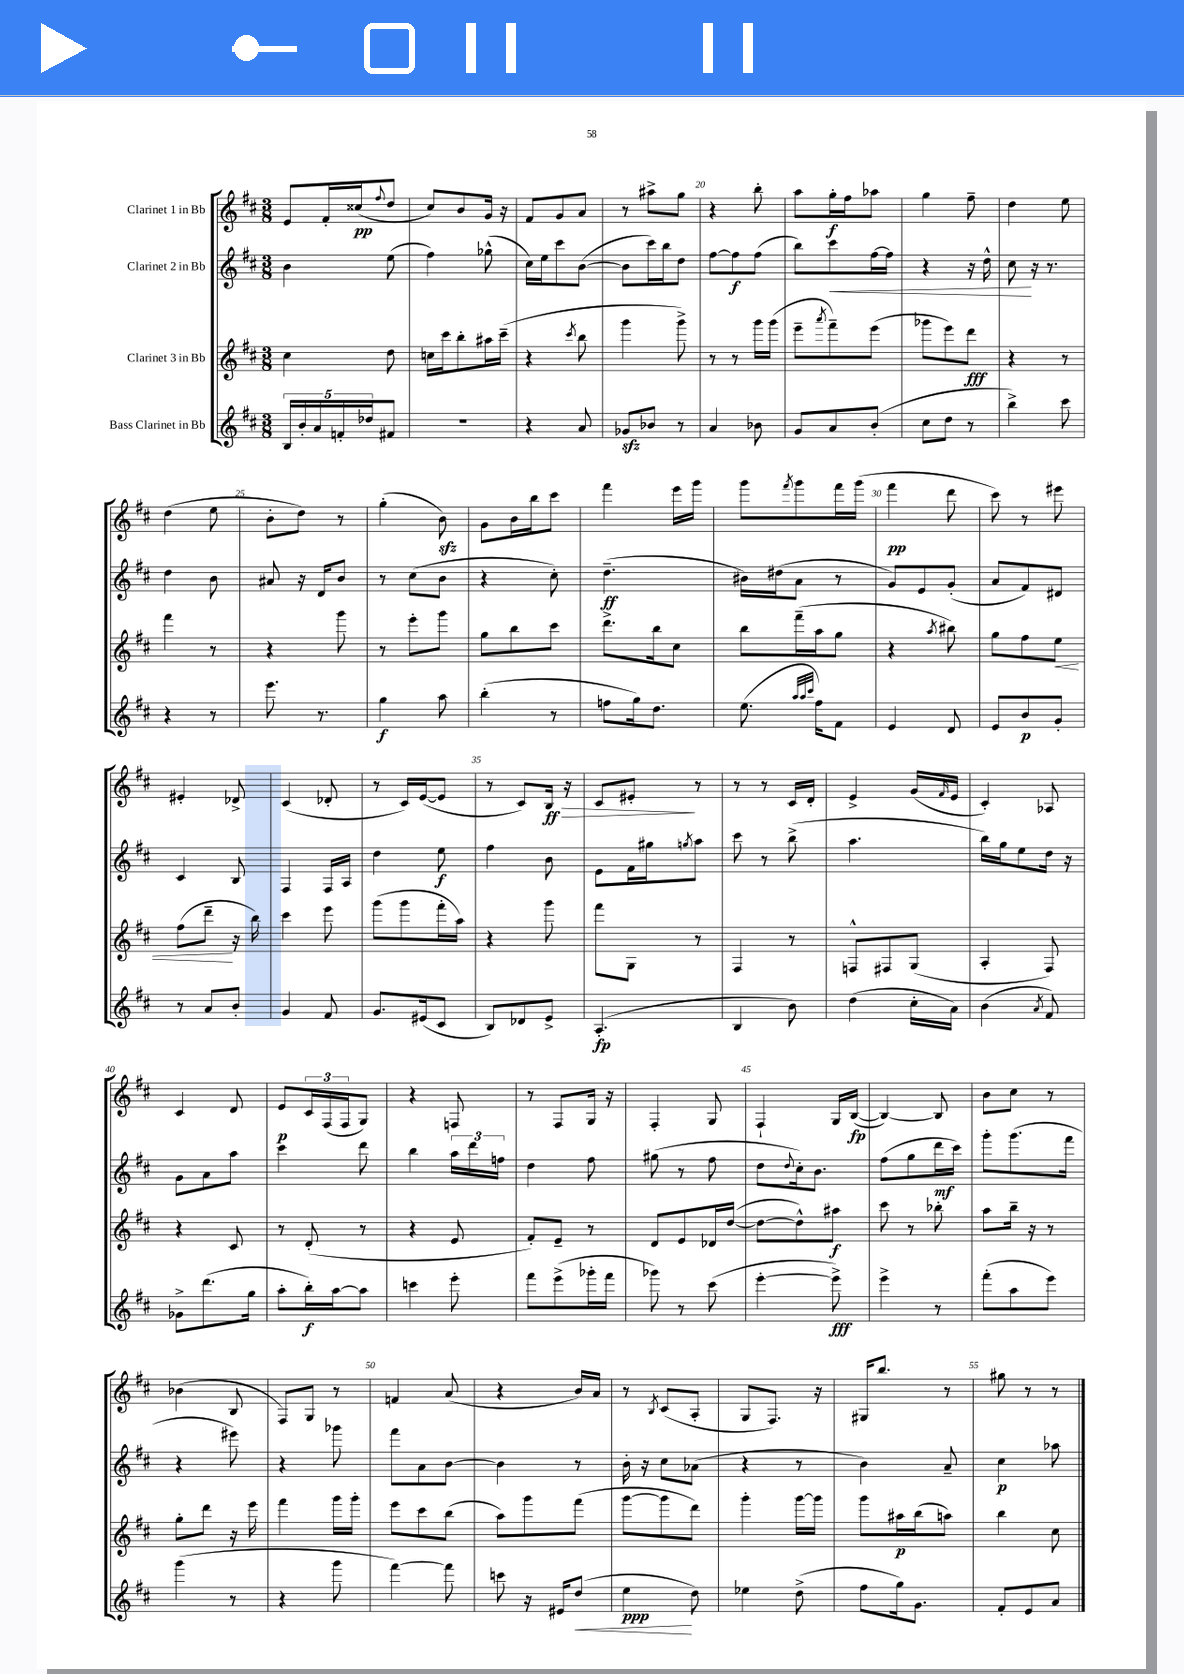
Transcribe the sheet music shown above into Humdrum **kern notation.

**kern	**dynam	**kern	**dynam	**kern	**dynam	**kern	**dynam
*part4	*part4	*part3	*part3	*part2	*part2	*part1	*part1
*staff4	*staff4	*staff3	*staff3	*staff2	*staff2	*staff1	*staff1
*I"Bass Clarinet in Bb	*	*I"Clarinet 3 in Bb	*	*I"Clarinet 2 in Bb	*	*I"Clarinet 1 in Bb	*
*clefG2	*	*clefG2	*	*clefG2	*	*clefG2	*
*k[f#c#]	*	*k[f#c#]	*	*k[f#c#]	*	*k[f#c#]	*
*M3/8	*	*M3/8	*	*M3/8	*	*M3/8	*
=16	=16	=16	=16	=16	=16	=16	=16
20B/LL	.	4cc#\	.	4b\	.	8e/L	.
20b'/	.	.	.	.	.	.	.
20a/	.	.	.	.	.	.	.
.	.	.	.	.	.	16f#'/L	.
20fn'/	.	.	.	.	.	.	.
.	.	.	.	.	.	(16cc##X/J	pp
20dd-X/J	.	.	.	.	.	.	.
.	.	.	.	.	.	8qqff#/	.
8f#X/J	.	8dd\	.	(8ee\	.	8dd/J	.
=17	=17	=17	=17	=17	=17	=17	=17
4.r	.	16ccn\LL	.	4ff#\)	.	8cc#/L)	.
.	.	16ccc#\J	.	.	.	.	.
.	.	8bb'\	.	.	.	8b/	.
.	.	16aa#X\L	.	(8gg-X^^\	.	16g/Jk	.
.	.	(16ccc#~\JJ	.	.	.	16r	.
=18	=18	=18	=18	=18	=18	=18	=18
4r	.	4r	.	16cc#\LL)	.	8f#/L	.
.	.	.	.	16ee\J	.	.	.
.	.	.	.	8ccc#\	.	8g/	.
.	.	8qccc#/	.	.	.	.	.
8a/	.	8bb\	.	([8b\J	.	8a/J	.
=19	=19	=19	=19	=19	=19	=19	=19
8g-Xzz/L	.	4ggg\	.	8b\L]	.	8r	.
8b-X/J	.	.	.	16ccc#\L)	.	8aa#X^\L	.
.	.	.	.	16bb\J	.	.	.
8r	.	8ggg^\)	.	8dd\J	.	8gg\J	.
=20	=20	=20	=20	=20	=20	=20	=20
4a/	.	8r	.	[8ff#\L	.	4r	.
.	.	8r	.	8ff#\]	f	.	.
8b-X\	.	16ggg\LL	.	(8ff#\J	.	8bb'\	.
.	.	(16ggg\JJ	.	.	.	.	.
=21	=21	=21	=21	=21	=21	=21	=21
8g/L	.	8eee~\L	.	8bb\L)	.	8aa\L	.
.	.	8qaaa/	.	.	.	.	.
!	!	!	!	!	!LO:HP:b	!	!
8a/	.	8fff#~\)	.	8ccc#\	<	16gg'\L	f
.	.	.	.	.	.	16ff#\J	.
(8b'/J	.	(8eee\J	.	[16ff#\L	.	8aa-X\J	.
.	.	.	.	16ff#\JJ]	.	.	.
=22	=22	=22	=22	=22	=22	=22	=22
8cc#\L	.	8ggg-X\L	.	4r	.	4gg\	.
8dd\J	.	8eee\)	.	.	.	.	.
8r	.	8ddd\J	fff	16r	.	8ff#~\	.
.	.	.	.	16dd^^\	.	.	.
=23	=23	=23	=23	=23	=23	=23	=23
4bb^\)	.	4r	.	8cc#\	.	4dd\	.
.	.	.	.	16r	[	.	.
.	.	.	.	8.r	.	.	.
8ccc#\	.	8r	.	.	.	8ee\	.
!!LO:LB:g=z
=24	=24	=24	=24	=24	=24	=24	=24
4r	.	4fff#\	.	4dd\	.	(4dd\	.
8r	.	8r	.	8b\	.	8ee\	.
=25	=25	=25	=25	=25	=25	=25	=25
8.eee\	.	4r	.	8a#X/	.	8b'\L	.
.	.	.	.	16r	.	8dd\J)	.
8.r	.	.	.	16d/KL	.	.	.
.	.	8ggg\	.	8b/J	.	8r	.
=26	=26	=26	=26	=26	=26	=26	=26
4gg\	f	8r	.	8r	.	(4gg'\	.
.	.	8eee'\L	.	(8cc#\L	.	.	.
8aa\	.	8ggg\J	.	8b\J	.	8bzz\)	.
=27	=27	=27	=27	=27	=27	=27	=27
(4bb'\	.	8gg\L	.	4r	.	8g\L	.
.	.	8bb\	.	.	.	16b\L	.
.	.	.	.	.	.	16bb\J	.
8r	.	8ccc#\J	.	8cc#'\)	.	8ccc#\J	.
=28	=28	=28	=28	=28	=28	=28	=28
8ffn\L	.	8.ddd^\L	.	(4.dd~\	ff	4fff#\	.
16gg\k)	.	.	.	.	.	.	.
8.dd\J	.	16bb\k	.	.	.	.	.
.	.	8cc#\J	.	.	.	16eee\LL	.
.	.	.	.	.	.	16ggg\JJ	.
=29	=29	=29	=29	=29	=29	=29	=29
(8.ee\	.	8bb\L	.	16b#X\LL)	.	8ggg\L	.
.	.	.	.	(16dd#X\J	.	.	.
.	.	.	.	.	.	8qfff#/	.
.	.	(16fff#~\L	.	8a\J	.	8ggg\	.
32qqaa/LLL	.	.	.	.	.	.	.
32qqaa/	.	.	.	.	.	.	.
32qqccc#/JJJ	.	.	.	.	.	.	.
16ff#\KL)	.	16aa\J	.	.	.	.	.
8f#\J	.	8gg\J	.	8r	.	16fff#\L	.
.	.	.	.	.	.	(16ggg\JJ	.
=30	=30	=30	=30	=30	=30	=30	=30
4e/	.	4r	.	8g/L)	.	4fff#\	pp
.	.	.	.	8e/	.	.	.
.	.	8qaa/	.	.	.	.	.
8d/	.	8bb#X\)	.	(8g'/J	.	8ddd\	.
=31	=31	=31	=31	=31	=31	=31	=31
8e/L	.	8gg\L	.	8a/L	.	8ccc#\)	.
8b/	p	8ff#\	.	8f#/)	.	8r	.
!	!	!	!LO:HP:b	!	!	!	!
8g'/J	.	8ee\J	<	8d#X/J	.	8eee#X\	.
!!LO:LB:g=z
=32	=32	=32	=32	=32	=32	=32	=32
8r	.	(8ff#\L	.	4c#/	.	4e#X'/	.
8a/L	.	8ddd~\J	.	.	.	.	.
8b'/J	.	16r	[	8B/	.	8d-X^/	.
.	.	16bb\)	.	.	.	.	.
=33	=33	=33	=33	=33	=33	=33	=33
4g/	.	4ccc#\	.	4F#/	.	(4c#/	.
8f#/	.	8eee\	.	16F#/LL	.	8d-X'/	.
.	.	.	.	16A/JJ	.	.	.
=34	=34	=34	=34	=34	=34	=34	=34
8.g/L	.	(8ggg\L	.	4dd\	.	8r	.
.	.	8ggg\	.	.	.	16c#/LL)	.
(16e#X/k	.	.	.	.	.	([16e/J	.
8c#/J	.	16fff#'\L	.	8ee\	f	8e/J]	.
.	.	16aa\JJ)	.	.	.	.	.
=35	=35	=35	=35	=35	=35	=35	=35
8B/L)	.	4r	.	4ff#\	.	8r	.
8d-X/	.	.	.	.	.	8c#/L)	.
!	!	!	!	!	!	!	!LO:HP:b
8e^/J	.	8ggg\	.	8b\	.	16B/Jk	> ff
.	.	.	.	.	.	16r	.
=36	=36	=36	=36	=36	=36	=36	=36
(4.A'/	fp	8fff#\L	.	8e\L	.	8c#/L	.
.	.	8G\J	.	16f#\L	.	8e#X'/J	.
.	.	.	.	16gg#X\J	.	.	.
.	.	.	.	8qggn/	.	.	.
.	.	8r	.	8aa\J	.	8r	]
=37	=37	=37	=37	=37	=37	=37	=37
4B/	.	4F#/	.	8ccc#\	.	8r	.
.	.	.	.	8r	.	8r	.
8b\)	.	8r	.	(8bb^\	.	16c#/LL	.
.	.	.	.	.	.	16d'/JJ	.
=38	=38	=38	=38	=38	=38	=38	=38
(4dd\	.	8Fn^^/L	.	4.aa\	.	4e^/	.
.	.	8F#X/	.	.	.	.	.
16cc#'\LL	.	(8G/J	.	.	.	(16g/LL	.
.	.	.	.	.	.	16qqf#/	.
16a\JJ)	.	.	.	.	.	16e/JJ	.
=39	=39	=39	=39	=39	=39	=39	=39
(4b\	.	4A'/	.	16bb\LL)	.	4c#'/)	.
.	.	.	.	16gg\J	.	.	.
.	.	.	.	8ee\	.	.	.
8qa/	.	.	.	.	.	.	.
8f#/)	.	8F#/)	.	16dd\Jk	.	8A-X/	.
.	.	.	.	16r	.	.	.
!!LO:LB:g=z
=40	=40	=40	=40	=40	=40	=40	=40
8g-X^\L	.	4r	.	8g\L	.	4c#/	.
(8.ddd\	.	.	.	8a\	.	.	.
.	.	8c#/	.	8aa\J	.	8d/	.
16gg\Jk	.	.	.	.	.	.	.
=41	=41	=41	=41	=41	=41	=41	=41
8aa'\L	.	8r	.	4ccc#\	.	8e/L	p
16bb'\L)	f	(8d'/	.	.	.	24c#/L	.
.	.	.	.	.	.	(24F#/	.
[16aa\J	.	.	.	.	.	.	.
.	.	.	.	.	.	24F#/J	.
8aa\J]	.	8r	.	8ddd\	.	8G/J)	.
=42	=42	=42	=42	=42	=42	=42	=42
4cccn\	.	4r	.	4bb\	.	4r	.
8eee'\	.	8e/	.	24aa\LL	.	8Fn/	.
.	.	.	.	24ddd\	.	.	.
.	.	.	.	24ffn\JJ	.	.	.
=43	=43	=43	=43	=43	=43	=43	=43
8fff#\L	.	8f#'/L)	.	4dd\	.	8r	.
(8eee^\	.	8e~/J	.	.	.	8F#/L	.
16ggg-X'\L	.	8r	.	8ff#\	.	16G/Jk	.
16fff#\JJ	.	.	.	.	.	16r	.
=44	=44	=44	=44	=44	=44	=44	=44
8ggg-X\)	.	8d/L	.	(8gg#X\	.	4F#'/	.
8r	.	8e/	.	8r	.	.	.
(8ccc#\	.	16d-X/L	.	8ff#\	.	8G/	.
.	.	([16dd/JJ	.	.	.	.	.
=45	=45	=45	=45	=45	=45	=45	=45
[4eee'\	.	8dd\L_	.	8dd\L	.	4F#`/	.
.	.	.	.	8qqdd/	.	.	.
.	.	8dd^^\])	.	16cc#'\k)	.	.	.
.	.	.	.	8.b\J	.	.	.
8eee^\])	fff	8aa#X\J	f	.	.	16G/LL	.
.	.	.	.	.	.	([16B/JJ	fp
=46	=46	=46	=46	=46	=46	=46	=46
4eee^\	.	8ccc#\	.	(8ff#\L	.	4B/_)	.
.	.	8r	.	8gg\	.	.	.
8r	.	8bb-X'\	.	16ddd\L	mf	8B/]	.
.	.	.	.	16ccc#\JJ)	.	.	.
=47	=47	=47	=47	=47	=47	=47	=47
(8fff#'\L	.	8aa\L	.	8ggg'\L	.	8b\L	.
8aa\	.	16bb~\Jk	.	(8.ggg\	.	8cc#\J	.
.	.	16r	.	.	.	.	.
8eee\J)	.	8r	.	.	.	8r	.
.	.	.	.	16fff#\Jk	.	.	.
!!LO:LB:g=z
=48	=48	=48	=48	=48	=48	=48	=48
(4ggg\	.	8gg'\L	.	4r	.	(4b-X\	.
.	.	8ddd\J	.	.	.	.	.
8r	.	16r	.	8eee#X\)	.	8B/	.
.	.	16eee\	.	.	.	.	.
=49	=49	=49	=49	=49	=49	=49	=49
4r	.	4fff#\	.	4r	.	8F#/L)	.
.	.	.	.	.	.	8G/J	.
8ggg\	.	16ggg\LL	.	8ggg-X\	.	8r	.
.	.	16ggg'\JJ	.	.	.	.	.
=50	=50	=50	=50	=50	=50	=50	=50
[4fff#\)	.	8eee\L	.	8fff#\L	.	4fn/	.
.	.	8ccc#\	.	8a\	.	.	.
8fff#\]	.	(8bb\J	.	[8b\J	.	(8a/	.
=51	=51	=51	=51	=51	=51	=51	=51
8cccn\	.	8aa\L)	.	4b\]	.	4r	.
16r	.	8ggg\	.	.	.	.	.
16e#X/KL	.	.	.	.	.	.	.
!	!LO:HP:b	!	!	!	!	!	!
(8dd/J	<	(8fff#\J	.	8r	.	16b/LL)	.
.	.	.	.	.	.	16a/JJ	.
=52	=52	=52	=52	=52	=52	=52	=52
4ee\	ppp	[8ggg\L	.	16b'\	.	8r	.
.	.	.	.	16r	.	.	.
.	.	.	.	.	.	8qB/	.
.	.	8ggg\]	.	8cc#\L	.	(8c#/L	.
8dd\)	[	8ddd\J)	.	(8a-X\J	.	8A'/J	.
=53	=53	=53	=53	=53	=53	=53	=53
4ee-X\	.	4ggg'\	.	4r	.	8G/L	.
.	.	.	.	.	.	8.F#/J)	.
(8dd^\	.	[16ggg\LL	.	8r	.	.	.
.	.	16ggg\JJ]	.	.	.	16r	.
=54	=54	=54	=54	=54	=54	=54	=54
8ff#\L	.	8ggg\L	.	4b\)	.	16G#X/KL	.
.	.	.	.	.	.	8.bb/J	.
16gg\k)	.	16aa#X\L	p	.	.	.	.
8.g\J	.	(16bb\J	.	.	.	.	.
.	.	8aan\J)	.	8a~/	.	8r	.
=55	=55	=55	=55	=55	=55	=55	=55
8f#'/L	.	4bb\	.	4cc#\	p	8gg#X\	.
8e/	.	.	.	.	.	8r	.
8a/J	.	8cc#\	.	8aa-X\	.	8r	.
==	==	==	==	==	==	==	==
*-	*-	*-	*-	*-	*-	*-	*-
